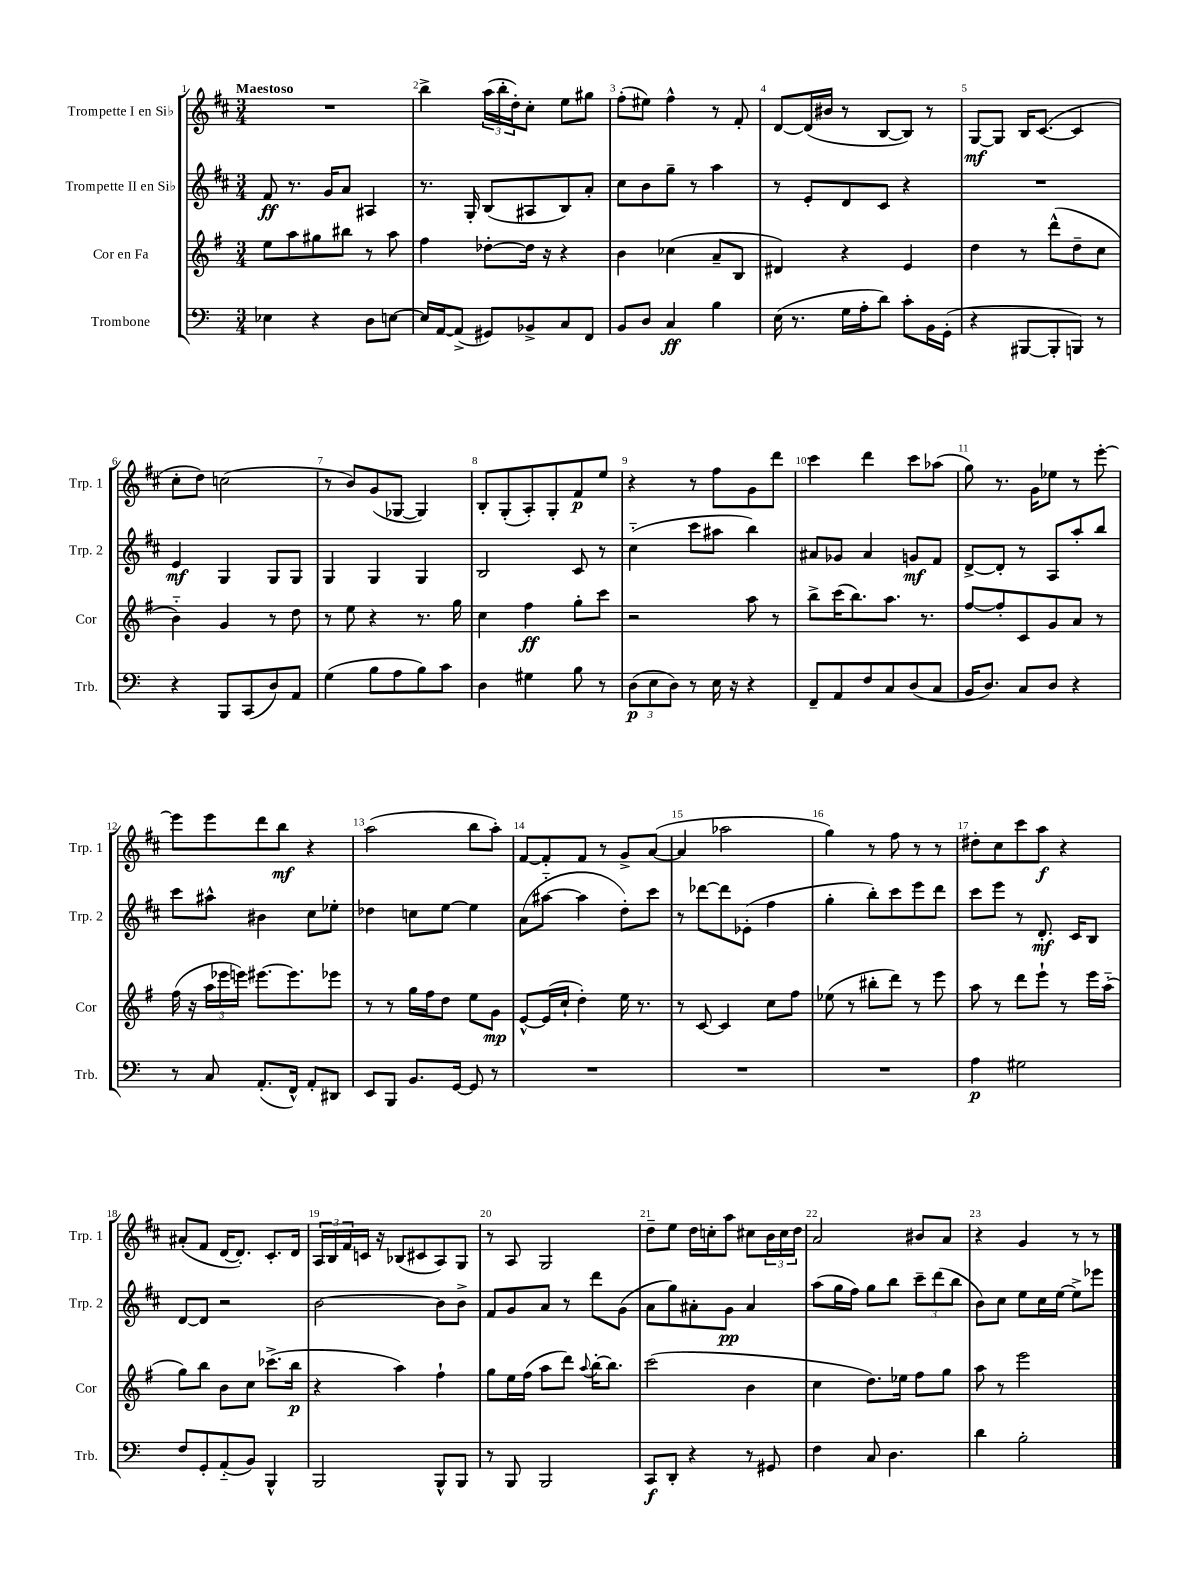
<<
\new StaffGroup <<
\new Staff = "s0" \with { instrumentName = "Trompette I en Sib" shortInstrumentName = "Trp. 1" } {
    \clef treble \key d \major \numericTimeSignature \time 3/4 \tempo "Maestoso"
    R2. |
    b''4-> \tuplet 3/2 { a''16( b''16-. d''16-.) } cis''8-. e''8 gis''8 |
    fis''8-.( eis''8) fis''4-^ r8 fis'8-. |
    d'8~ d'16( bis'16 r8 b8~ b8) r8 |
    g8~\mf g8 b16 cis'8.~( cis'4 |
    cis''8-. d''8) c''2( |
    r8 b'8) g'8( ges8~ ges4) |
    b8-. g8-.( a8-.) g8-. fis'8\p e''8 |
    r4 r8 fis''8 g'8 d'''8 |
    cis'''4 d'''4 cis'''8 aes''8( |
    g''8) r8. g'16 ees''8 r8 e'''8~-. |
    e'''8 e'''8 d'''8 b''8\mf r4 |
    a''2( b''8 a''8-.) |
    fis'8~ fis'8-. fis'8 r8 g'8-> a'8~( |
    a'4 aes''2 |
    g''4) r8 fis''8 r8 r8 |
    dis''8-. cis''8 cis'''8 a''8\f r4 |
    ais'8-.( fis'8 d'16~ d'8.-.) cis'8.-. d'16 |
    \tuplet 3/2 { a16 b16 fis'16 } c'16 r16 bes8( cis'8 a8) g8 |
    r8 a8 g2 |
    d''8-- e''8 d''16 c''16-. a''8 cis''8 \tuplet 3/2 { b'16 cis''16 d''16 } |
    a'2 bis'8 a'8 |
    r4 g'4 r8 r8 \bar "|." |
}
\new Staff = "s1" \with { instrumentName = "Trompette II en Sib" shortInstrumentName = "Trp. 2" } {
    \clef treble \key d \major \numericTimeSignature \time 3/4
    fis'8\ff r8. g'16 a'8 ais4 |
    r8. g16-. b8( ais8 b8) a'8-. |
    cis''8 b'8 g''8-- r8 a''4 |
    r8 e'8-. d'8 cis'8 r4 |
    R2. |
    e'4\mf g4 g8 g8 |
    g4 g4 g4 |
    b2 cis'8 r8 |
    cis''4-_( cis'''8 ais''8 b''4) |
    ais'8 ges'8 ais'4 g'8\mf fis'8 |
    d'8~-> d'8-. r8 a8 a''8-. b''8 |
    cis'''8 ais''8-^ bis'4 cis''8 ees''8-. |
    des''4 c''8 e''8~ e''4 |
    a'8( ais''8~-_ ais''4 d''8-.) cis'''8 |
    r8 des'''8~ des'''8 ees'8-.( fis''4 |
    g''4-. b''8-.) cis'''8 e'''8 d'''8 |
    cis'''8 e'''8 r8 d'8.-.\mf cis'16 b8 |
    d'8~ d'8 r2 |
    b'2~ b'8 b'8-> |
    fis'8 g'8 a'8 r8 d'''8 g'8( |
    a'8 g''8) ais'8-. g'8\pp ais'4 |
    a''8( g''16 fis''16) g''8 b''8 \tuplet 3/2 { cis'''8-- d'''8( b''8 } |
    b'8) cis''8 e''8 cis''16 e''16~ e''8-> ees'''8 \bar "|." |
}
\new Staff = "s2" \with { instrumentName = "Cor en Fa" shortInstrumentName = "Cor" } {
    \clef treble \key g \major \numericTimeSignature \time 3/4
    e''8 a''8 gis''8 bis''8 r8 a''8 |
    fis''4 des''8~-. des''16 r16 r4 |
    b'4 ces''4( a'8-- b8 |
    dis'4) r4 e'4 |
    d''4 r8 d'''8-^( d''8-- c''8 |
    b'4-_) g'4 r8 d''8 |
    r8 e''8 r4 r8. g''16 |
    c''4 fis''4\ff g''8-. c'''8 |
    r2 a''8 r8 |
    b''8-> c'''16( b''8.) a''8. r8. |
    fis''8~ fis''8-. c'8 g'8 a'8 r8 |
    fis''16( r16 \tuplet 3/2 { a''16 ees'''16 e'''16) } eis'''8.~ eis'''8. ees'''8 |
    r8 r8 g''16 fis''16 d''8 e''8 g'8\mp |
    e'8~-^ e'16( c''16-! d''4-.) e''16 r8. |
    r8 c'8~ c'4 c''8 fis''8 |
    ees''8( r8 bis''8-. d'''8) r8 e'''8 |
    a''8 r8 d'''8 e'''8-! r8 e'''16 a''16-_( |
    g''8) b''8 b'8 c''8 ces'''8.->( b''16\p |
    r4 a''4) fis''4-! |
    g''8 e''16 fis''16( a''8 d'''8) \appoggiatura { a''8 } b''16~-. b''8. |
    c'''2( b'4 |
    c''4 d''8.) ees''16 fis''8 g''8 |
    a''8 r8 e'''2 \bar "|." |
}
\new Staff = "s3" \with { instrumentName = "Trombone" shortInstrumentName = "Trb." } {
    \clef bass \key c \major \numericTimeSignature \time 3/4
    ees4 r4 d8 e8~ |
    e16 a,16~ a,8->( gis,8) bes,8-> c8 f,8 |
    b,8 d8 c4\ff b4 |
    e16( r8. g16 a16-. d'8) c'8-. b,16 g,16-.( |
    r4 bis,,8~ bis,,8-. b,,8) r8 |
    r4 b,,8 c,8( d8) a,8 |
    g4( b8 a8 b8) c'8 |
    d4 gis4 b8 r8 |
    \tuplet 3/2 { d8\p( e8 d8) } r8 e16 r16 r4 |
    f,8-- a,8 f8 c8 d8( c8 |
    b,16 d8.) c8 d8 r4 |
    r8 c8 a,8.-.( f,16-^) a,8-. dis,8 |
    e,8 b,,8 b,8. g,16~ g,8 r8 |
    R2. |
    R2. |
    R2. |
    a4\p gis2 |
    f8 g,8-. a,8-_( b,8) b,,4-^ |
    b,,2 b,,8-^ b,,8 |
    r8 b,,8 b,,2 |
    c,8\f d,8-. r4 r8 gis,8 |
    f4 c8 d4. |
    d'4 b2-. \bar "|." |
}
>>
>>
\layout { \context { \Score \override BarNumber.break-visibility = ##(#f #t #t) barNumberVisibility = #all-bar-numbers-visible } }
